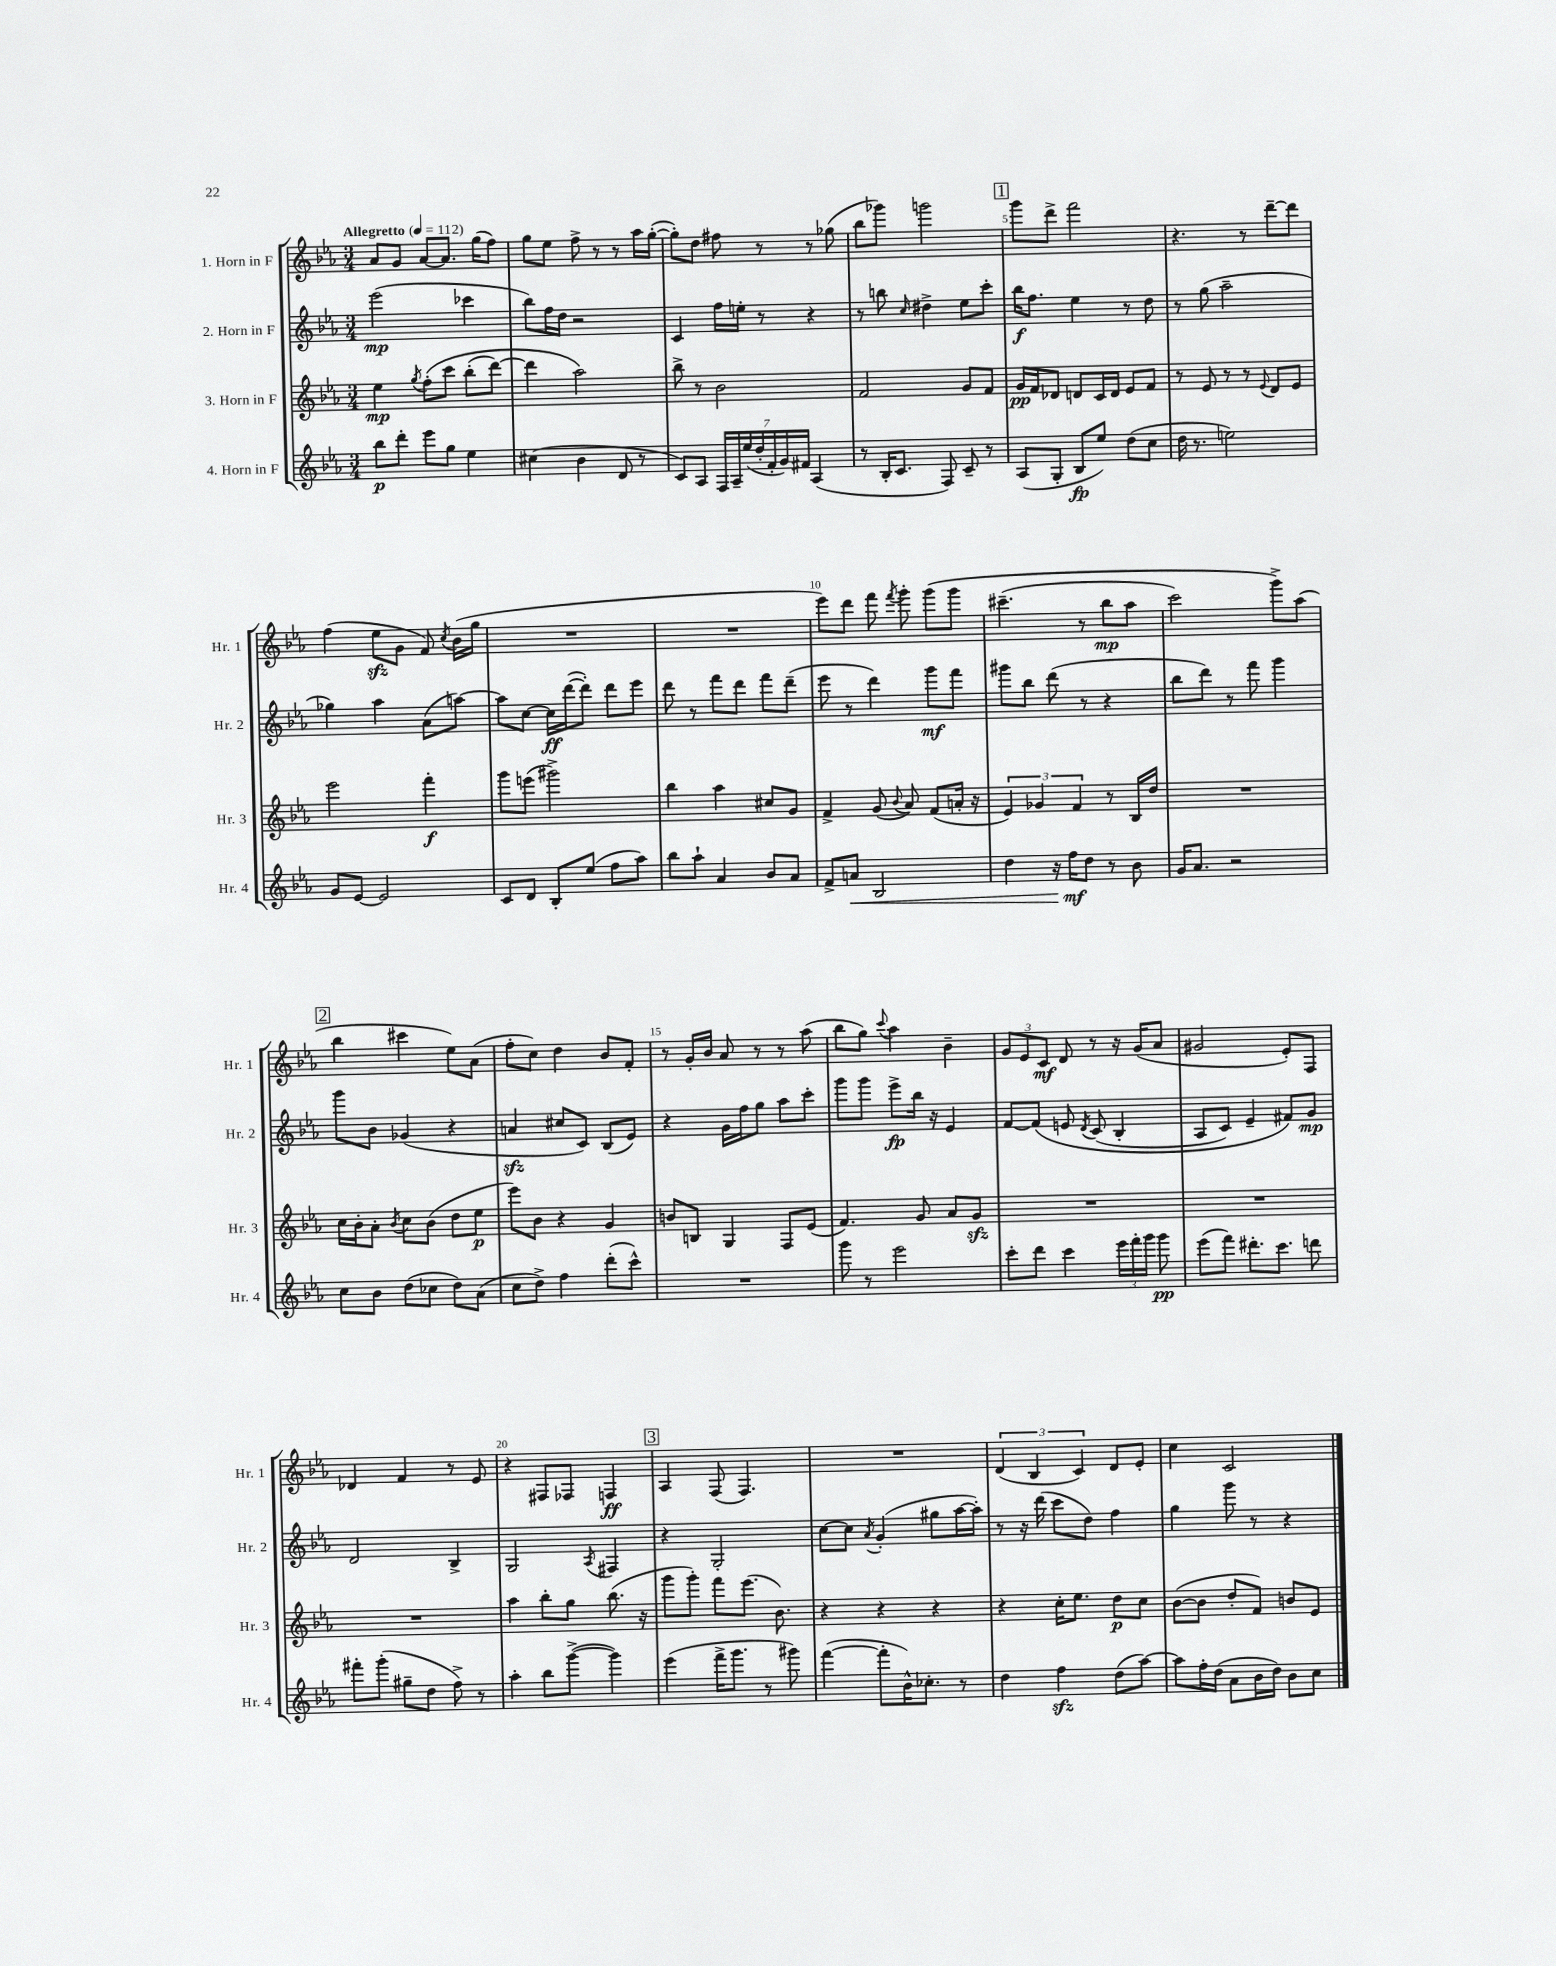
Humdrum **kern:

**kern	**kern	**kern	**kern
*staff4	*staff3	*staff2	*staff1
*clefG2	*clefG2	*clefG2	*clefG2
*k[b-e-a-]	*k[b-e-a-]	*k[b-e-a-]	*k[b-e-a-]
*M3/4	*M3/4	*M3/4	*M3/4
*MM112	*MM112	*MM112	*MM112
8bb-	4ee-	(2eee-	8a-
8ddd'	.	.	8g
.	8qgg	.	.
8eee-	&(8ff'	.	[8a-
8gg	8ccc	.	8.a-]
4ee-	(8bb-'	4ccc-	.
.	.	.	(16gg
.	[8ddd)	.	8ff)
=	=	=	=
(4cc#	4ddd]	8bb-)	8gg
.	.	16ff	8ee-
.	.	16dd	.
4b-	2aa-&)	2r	8ff^
.	.	.	8r
8d	.	.	8r
8r	.	.	16aa-
.	.	.	([16gg'
=	=	=	=
8c)	8bb-^	4c	8gg'])
8A-	8r	.	8dd
28F	2b-	16ff	8ff#
28A-~	.	.	.
.	.	16ee'	.
(28ee-	.	.	.
28dd'	.	.	.
.	.	8r	8r
28f'	.	.	.
28g)	.	.	.
28f#	.	.	.
(4A-	.	4r	8r
.	.	.	(8gg-
=	=	=	=
8r	2f	8r	8bb-
16B-'	.	8bb	8ggg-)
8.c	.	.	.
.	.	16qqcc	.
.	.	4dd#^	2ggg
8F)	.	.	.
8c~	8g	8ee-	.
8r	8f	8ccc'	.
=	=	=	=
(8A-	16g	16bb-	8ggg
.	16f	8.ff	.
8G'	8d-	.	8ddd^
8B-	8d	4ee-	2fff
8ee-)	16c	.	.
.	16d	.	.
(8dd	8e-	8r	.
8cc	8f	8dd	.
=	=	=	=
16dd	8r	8r	4.r
8.r	.	.	.
.	8e-	(8gg	.
2ee)	8r	2aa-~	.
.	8r	.	8r
.	8qqe-	.	.
.	8d	.	[8ddd~
.	8e-	.	8ddd]
=	=	=	=
8g	2eee-	4gg-)	(4ff
[8e-	.	.	.
2e-]	.	4aa-	8ee-
.	.	.	8g
.	4fff'	(8a-	8f)
.	.	.	8qcc
.	.	[8aa)	(16b-
.	.	.	16gg
=	=	=	=
8c	8ggg	8aa]	2.r
8d	(8eee	[8cc	.
8B-'	2ggg#^)	16cc]	.
.	.	([16ddd	.
(8ee-	.	8ddd'])	.
8ff	.	8ddd	.
8aa-)	.	8eee-	.
=	=	=	=
8bb-	4bb-	8ddd	2.r
8aa-`	.	8r	.
4a-	4aa-	8fff	.
.	.	8ddd	.
8b-	8cc#	8fff	.
8a-	8g	(8ddd~	.
=	=	=	=
8f^	4f^	8eee-	8eee-)
8a	.	8r	8ddd
2B-	(8g	4ddd)	8fff
.	8qqb-	.	8qfff
.	8a-)	.	8ggg'
.	(8f	8ggg	&(8ggg
.	16a'	8fff	8ggg
.	16r	.	.
=	=	=	=
4dd	6e-)	8ggg#	(4.ccc#~
.	.	8bb-	.
.	6g-	.	.
16r	.	(8ddd	.
16ff	.	.	.
.	6f	.	.
8dd	.	8r	8r
8r	8r	4r	8bb-
8b-	16B-	.	8aa-
.	16dd	.	.
=	=	=	=
16g	2.r	8bb-	2ccc)
8.a-	.	.	.
.	.	8ddd)	.
2r	.	8r	.
.	.	8fff	.
.	.	4ggg	8ggg^&)
.	.	.	(8aa-
=	=	=	=
8cc	16cc	8ggg	4bb-
.	16b-'	.	.
8b-	8a-'	8b-	.
.	8qb-	.	.
(8dd	8cc	(4g-	4ccc#
8cc-	(8b-	.	.
8dd)	8dd	4r	8ee-)
(8a-	8ee-	.	(8a-
=	=	=	=
8cc	8eee-)	4a	8ff'
8dd^)	8b-	.	8cc)
4ff	4r	8cc#	4dd
.	.	8c)	.
(8ddd'	4g	(8B-	8b-
8ccc^^)	.	8e-)	8f'
=	=	=	=
2.r	8b	4r	8r
.	8B	.	16g'
.	.	.	16b-
.	4G	16g	8a-
.	.	16ff	.
.	.	8gg	8r
.	8F	8aa-	8r
.	(8e-	8ccc'	(8aa-
=	=	=	=
8ggg	4.f)	8ggg	8bb-
8r	.	8ggg	8gg)
.	.	.	8qqccc
2eee-	.	8eee-^	4aa-
.	8g	16bb-	.
.	.	16r	.
.	8a-	4e-	4b-~
.	8g	.	.
=	=	=	=
8ccc'	2.r	[8f	12g
.	.	.	12e-
8ddd	.	&(8f]	.
.	.	.	12c
4ccc	.	8e	8d
.	.	8qd	.
.	.	(8c	8r
24eee-	.	4B-'	16r
24fff'	.	.	.
.	.	.	(16g
24ggg	.	.	.
8ggg	.	.	8a-
=	=	=	=
(8eee-	2.r	8A-	2g#
8fff)	.	8c)	.
8.ddd#'	.	4e-~	.
8.ccc	.	.	.
.	.	8f#&)	8e-')
8ddd	.	8g	8F
=	=	=	=
8fff#'	2.r	2d	4d-
(8ggg'	.	.	.
8gg#~	.	.	4f
8dd	.	.	.
8ff^)	.	4B-^	8r
8r	.	.	8e-
=	=	=	=
4aa-'	4aa-	2G	4r
8bb-	8bb-'	.	8F#
([8ggg^	8gg	.	8F-
.	.	8qA-	.
4ggg])	(8.bb-	4F#	4F
.	16r	.	.
=	=	=	=
(4eee-	8ggg	4r	4A-
.	8ggg')	.	.
16fff^	8fff	2G'	(8F
8.ggg	.	.	.
.	(8.eee-	.	4.F)
8r	.	.	.
.	8.b-)	.	.
8ggg#)	.	.	.
=	=	=	=
([4fff	4r	[8cc	2.r
.	.	8cc]	.
.	.	8qa-	.
8fff']	4r	(4g'	.
16b-^^)	.	.	.
8.cc-'	.	.	.
.	4r	8gg#	.
8r	.	[16aa-	.
.	.	16aa-'])	.
=	=	=	=
4dd	4r	8r	(6d
.	.	16r	.
.	.	.	6B-
.	.	(16ddd	.
4ff	16cc'	8ccc	.
.	8.ee-	.	.
.	.	.	6c)
.	.	8dd)	.
(8dd	8dd	4ff	8d
[8aa-)	8cc	.	8e-'
=	=	=	=
8aa-]	([8b-	4gg	4cc
16ff'	8b-]	.	.
(16dd	.	.	.
8a-	8dd'	8ggg	2c
16b-	8f)	8r	.
16dd)	.	.	.
8b-	8b	4r	.
8cc	8e-	.	.
==	==	==	==
*-	*-	*-	*-
